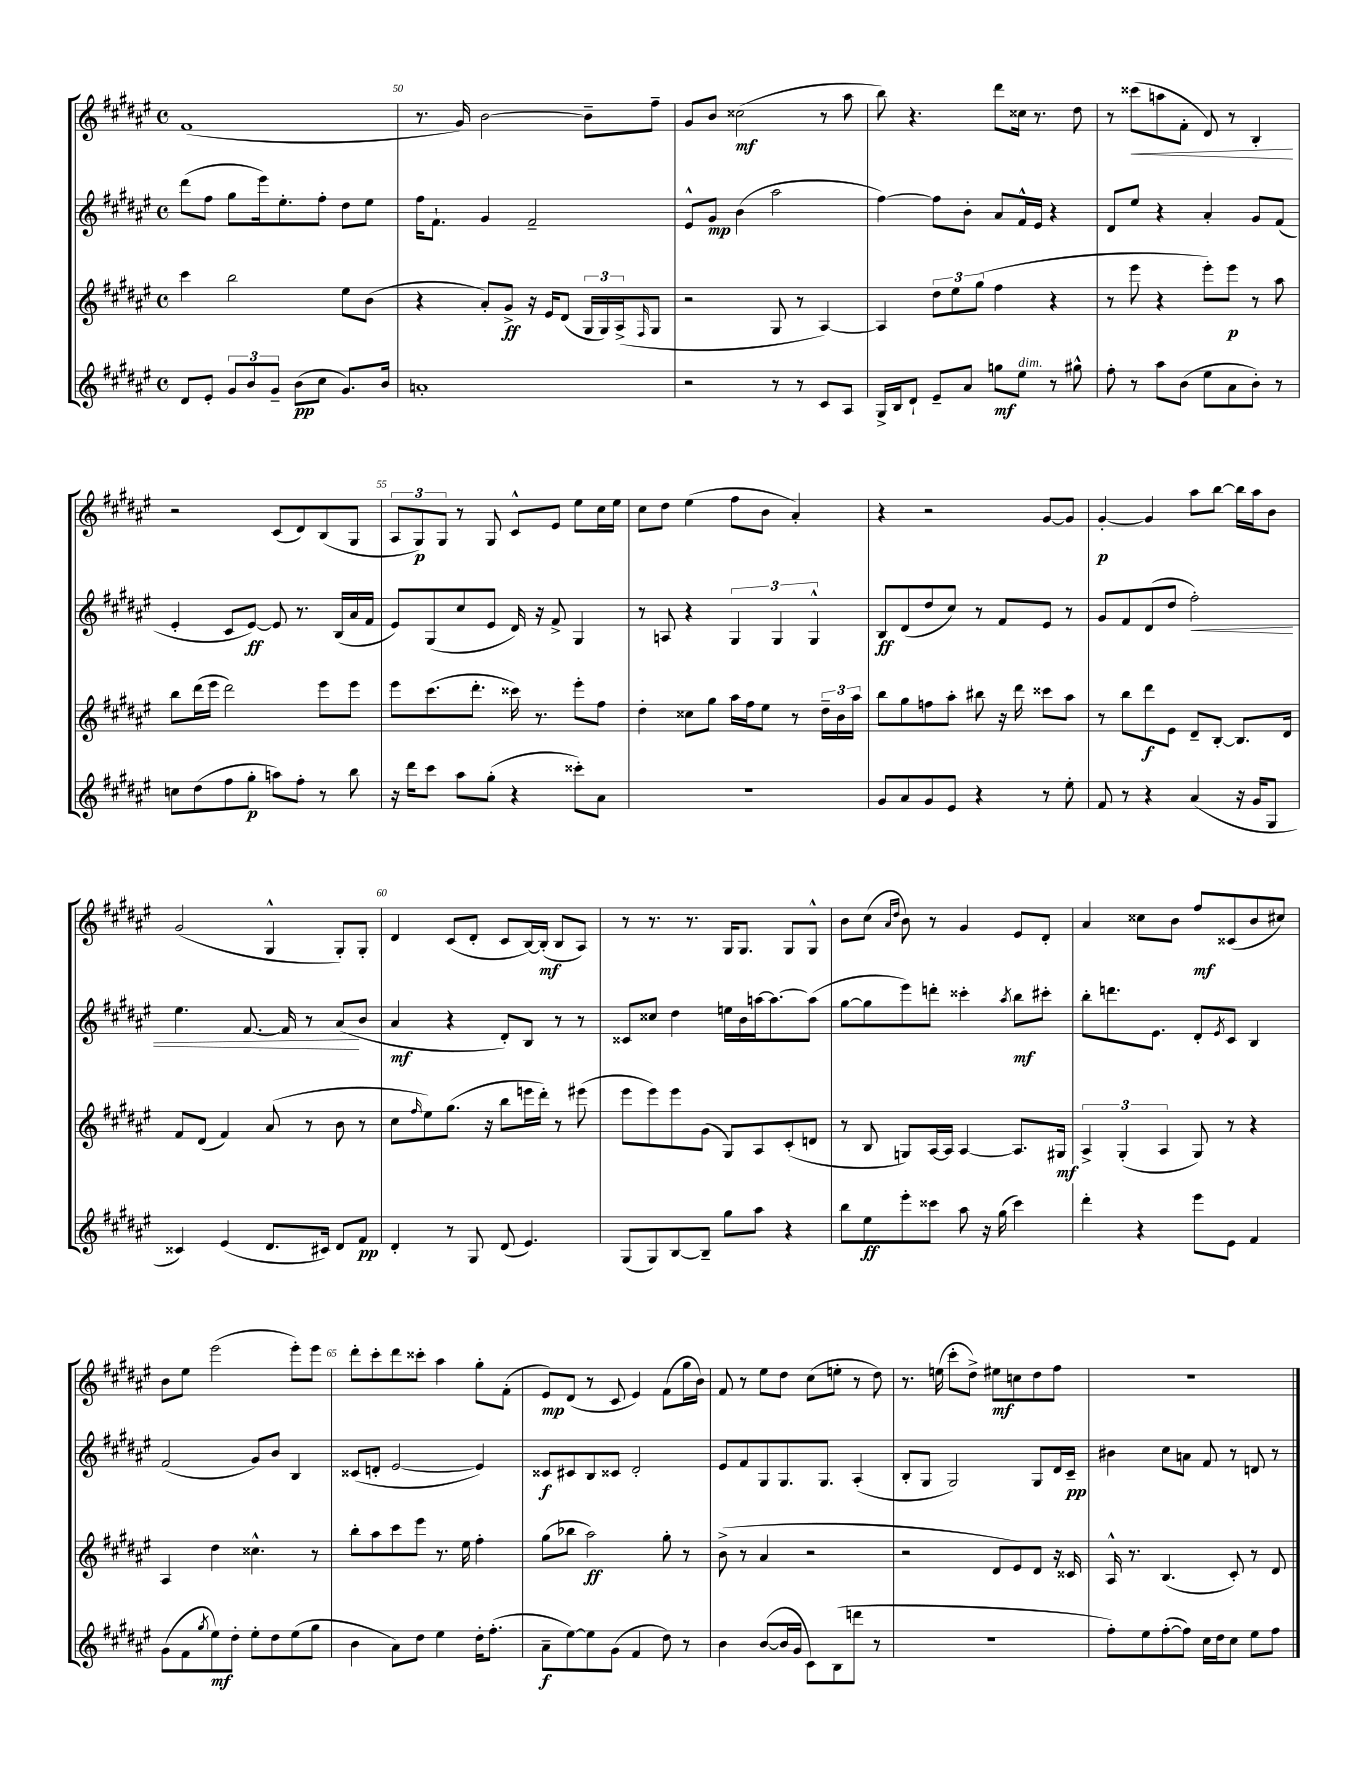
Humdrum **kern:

**kern	**kern	**kern	**kern
*staff4	*staff3	*staff2	*staff1
*clefG2	*clefG2	*clefG2	*clefG2
*k[f#c#g#d#a#e#]	*k[f#c#g#d#a#e#]	*k[f#c#g#d#a#e#]	*k[f#c#g#d#a#e#]
*M4/4	*M4/4	*M4/4	*M4/4
*met(c)	*met(c)	*met(c)	*met(c)
8d#	4ccc#	(8ddd#	(1f#
8e#'	.	8ff#	.
12g#	2bb	8gg#	.
12b	.	.	.
.	.	16eee#)	.
12g#~	.	.	.
.	.	8.ee#'	.
(8b	.	.	.
8cc#	.	8ff#'	.
8.g#)	8ee#	8dd#	.
.	(8b	8ee#	.
16b	.	.	.
=	=	=	=
1a'	4r	16ff#	8.r
.	.	8.f#`	.
.	.	.	16g#)
.	8a#')	4g#	[2b
.	8g#^	.	.
.	16r	2f#~	.
.	16e#	.	.
.	(8d#	.	.
.	24G#	.	8b~]
.	24G#)	.	.
.	(24A#^	.	.
.	16qqF#	.	.
.	8G#	.	8ff#~
=	=	=	=
2r	2r	8e#^^	8g#
.	.	8g#	8b
.	.	(4b	(2cc##
8r	8G#	2aa#	.
8r	8r	.	.
8c#	[4A#)	.	8r
8A#	.	.	8aa#
=	=	=	=
16G#^	4A#]	[4ff#)	8bb)
16B	.	.	.
8d#`	.	.	4.r
8e#~	12dd#	8ff#]	.
.	12ee#	.	.
8a#	.	8b'	.
.	(12gg#	.	.
8gg	4ff#	8a#	8ddd#
8ee#	.	16f#^^	16cc##
.	.	16e#	8.r
8r	4r	4r	.
8gg#^^	.	.	8dd#
=	=	=	=
8ff#'	8r	8d#	8r
8r	8eee#	8ee#	(8ccc##
8aa#	4r	4r	8aa
(8b	.	.	8f#'
8ee#	8eee#')	4a#'	8d#)
8a#	8eee#	.	8r
8b')	8r	8g#	4B'
8r	8aa#	(8f#	.
=	=	=	=
8cc	8bb	4e#'	2r
(8dd#	(16ddd#	.	.
.	16eee#	.	.
8ff#	2ddd#)	8c#	.
8gg#'	.	[8e#)	.
8aa)	.	8e#]	(8c#
8ff#'	.	8.r	8d#)
8r	8eee#	.	(8B
.	.	(16B	.
8bb	8eee#	16a#	8G#
.	.	16f#	.
=	=	=	=
16r	8eee#	8e#)	12A#
16ddd#	.	.	.
.	.	.	12G#)
8ccc#	(8.ccc#	(8G#	.
.	.	.	12G#
8aa#	.	8cc#	8r
.	8.ddd#'	.	.
(8gg#'	.	8e#	8G#
4r	16ccc##)	16d#)	8c#^^
.	8.r	16r	.
.	.	8f#^	8e#
8ccc##')	8eee#'	4G#	8ee#
8a#	8ff#	.	16cc#
.	.	.	16ee#
=	=	=	=
1r	4dd#'	8r	8cc#
.	.	8A	8dd#
.	8cc##	4r	(4ee#
.	8gg#	.	.
.	16aa#	6G#	8ff#
.	16ff#	.	.
.	8ee#	.	8b
.	.	6G#	.
.	8r	.	4a#')
.	.	6G#^^	.
.	24dd#~	.	.
.	24b	.	.
.	24aa#	.	.
=	=	=	=
8g#	8bb	8B	4r
8a#	8gg#	(8d#	.
8g#	8ff	8dd#	2r
8e#	8aa#'	8cc#)	.
4r	8bb#	8r	.
.	16r	8f#	.
.	16ddd#	.	.
8r	8ccc##	8e#	[8g#
8ee#'	8aa#	8r	8g#]
=	=	=	=
8f#	8r	8g#	[4g#'
8r	8bb	8f#	.
4r	8ddd#	(8d#	4g#]
.	8e#	8dd#	.
(4a#	8d#~	2ff#')	8aa#
.	[8B'	.	[8bb
16r	8.B]	.	16bb]
16g#	.	.	16aa#
8G#	.	.	8b
.	16d#	.	.
=	=	=	=
4c##)	8f#	4.ee#	(2g#
.	(8d#	.	.
(4e#	4f#)	.	.
.	.	[8.f#	.
8.d#	(8a#	.	4G#^^
.	.	16f#]	.
.	8r	8r	.
16c#)	.	.	.
8d#	8b	(8a#	8G#')
8f#	8r	8b	8G#'
=	=	=	=
4d#'	8cc#	4a#	4d#
.	16qqff#	.	.
.	8ee#)	.	.
8r	(8.gg#	4r	(8c#
8G#	.	.	8d#'
.	16r	.	.
(8d#	8bb	8d#')	8c#
4.e#)	16eee	8B	[16B)
.	16ddd#')	.	(16B']
.	8r	8r	8B
.	(8eee#	8r	8A#)
=	=	=	=
(8G#	8eee#	8c##	8r
8G#)	8eee#)	8cc##	8.r
[8B	8eee#	4dd#	.
.	.	.	8.r
8B~]	(8g#	.	.
8gg#	8G#)	16ee	16G#
.	.	16b	8.G#
8aa#	8A#	[16aa	.
.	.	8.aa_	.
4r	(8c#'	.	8G#
.	8d	(8aa]	8G#^^
=	=	=	=
8bb	8r	[8gg#	8b
8ee#	8B	8gg#]	(8cc#
.	.	.	16qqa#
.	.	.	16qqdd#
8eee#'	8G)	8eee#)	8b)
8ccc##	[16A#	8ddd'	8r
.	16A#]	.	.
8aa#	[4A#	4ccc##'	4g#
16r	.	.	.
(16gg#	.	.	.
.	.	8qaa#	.
4ccc##)	8.A#]	8bb	8e#
.	.	8ccc#'	8d#'
.	16G#	.	.
=	=	=	=
4ddd#'	6A#^	8bb'	4a#
.	.	8.ddd	.
.	(6G#'	.	.
4r	.	.	8cc##
.	.	8.e#	.
.	6A#	.	.
.	.	.	8b
8eee#	8G#)	8d#'	8ff#
.	.	8qe#	.
8e#	8r	8c#	(8c##
4f#	4r	4B	8b
.	.	.	8cc#)
=	=	=	=
(8g#	4A#	(2f#	8b
8f#	.	.	8ee#
8qgg#	.	.	.
8ee#)	4dd#	.	(2eee#
8dd#'	.	.	.
8ee#'	4.cc##^^	8g#)	.
8dd#	.	8b	.
(8ee#	.	4B	8eee#')
8gg#	8r	.	8eee#
=	=	=	=
4b	8bb'	(8c##	8ddd#'
.	8aa#	8d'	8ccc#'
8a#)	8ccc#	[2e#	8ddd#
8dd#	8eee#	.	8ccc##'
4ee#	8.r	.	4aa#
.	16ee#	.	.
16dd#'	4ff#'	4e#])	8gg#'
(8.ff#'	.	.	.
.	.	.	(8f#'
=	=	=	=
8a#~	(8gg#	8c##	8e#)
[8ee#)	8bb-	8c#	(8d#
8ee#]	2aa#)	8B	8r
(8g#	.	8c##	8c#
4f#	.	2d#'	4e#)
8dd#)	8gg#'	.	(8f#
8r	8r	.	16gg#
.	.	.	16b)
=	=	=	=
4b	(8b^	8e#	8f#
.	8r	8f#	8r
([8b	4a#	8G#	8ee#
16b]	.	8.G#	8dd#
16g#	.	.	.
8c#)	2r	.	(8cc#
.	.	8.G#	.
(8B	.	.	8ee'
8ddd	.	(4A#'	8r
8r	.	.	8dd#)
=	=	=	=
1r	2r	8B'	8.r
.	.	8G#	.
.	.	.	(16ee
.	.	2G#)	8ccc#'
.	.	.	8dd#^)
.	8d#	.	8ee#
.	8e#)	.	8cc
.	8d#	8G#	8dd#
.	16r	16d#	8ff#
.	16c##	16c#~	.
=	=	=	=
8ff#')	16A#^^	4b#	1r
.	8.r	.	.
8ee#	.	.	.
([8ff#'	(4.B	8cc#	.
8ff#])	.	8a	.
16cc#	.	8f#	.
16dd#	.	.	.
8cc#	8c#')	8r	.
8ee#	8r	8d	.
8ff#	8d#	8r	.
==	==	==	==
*-	*-	*-	*-
